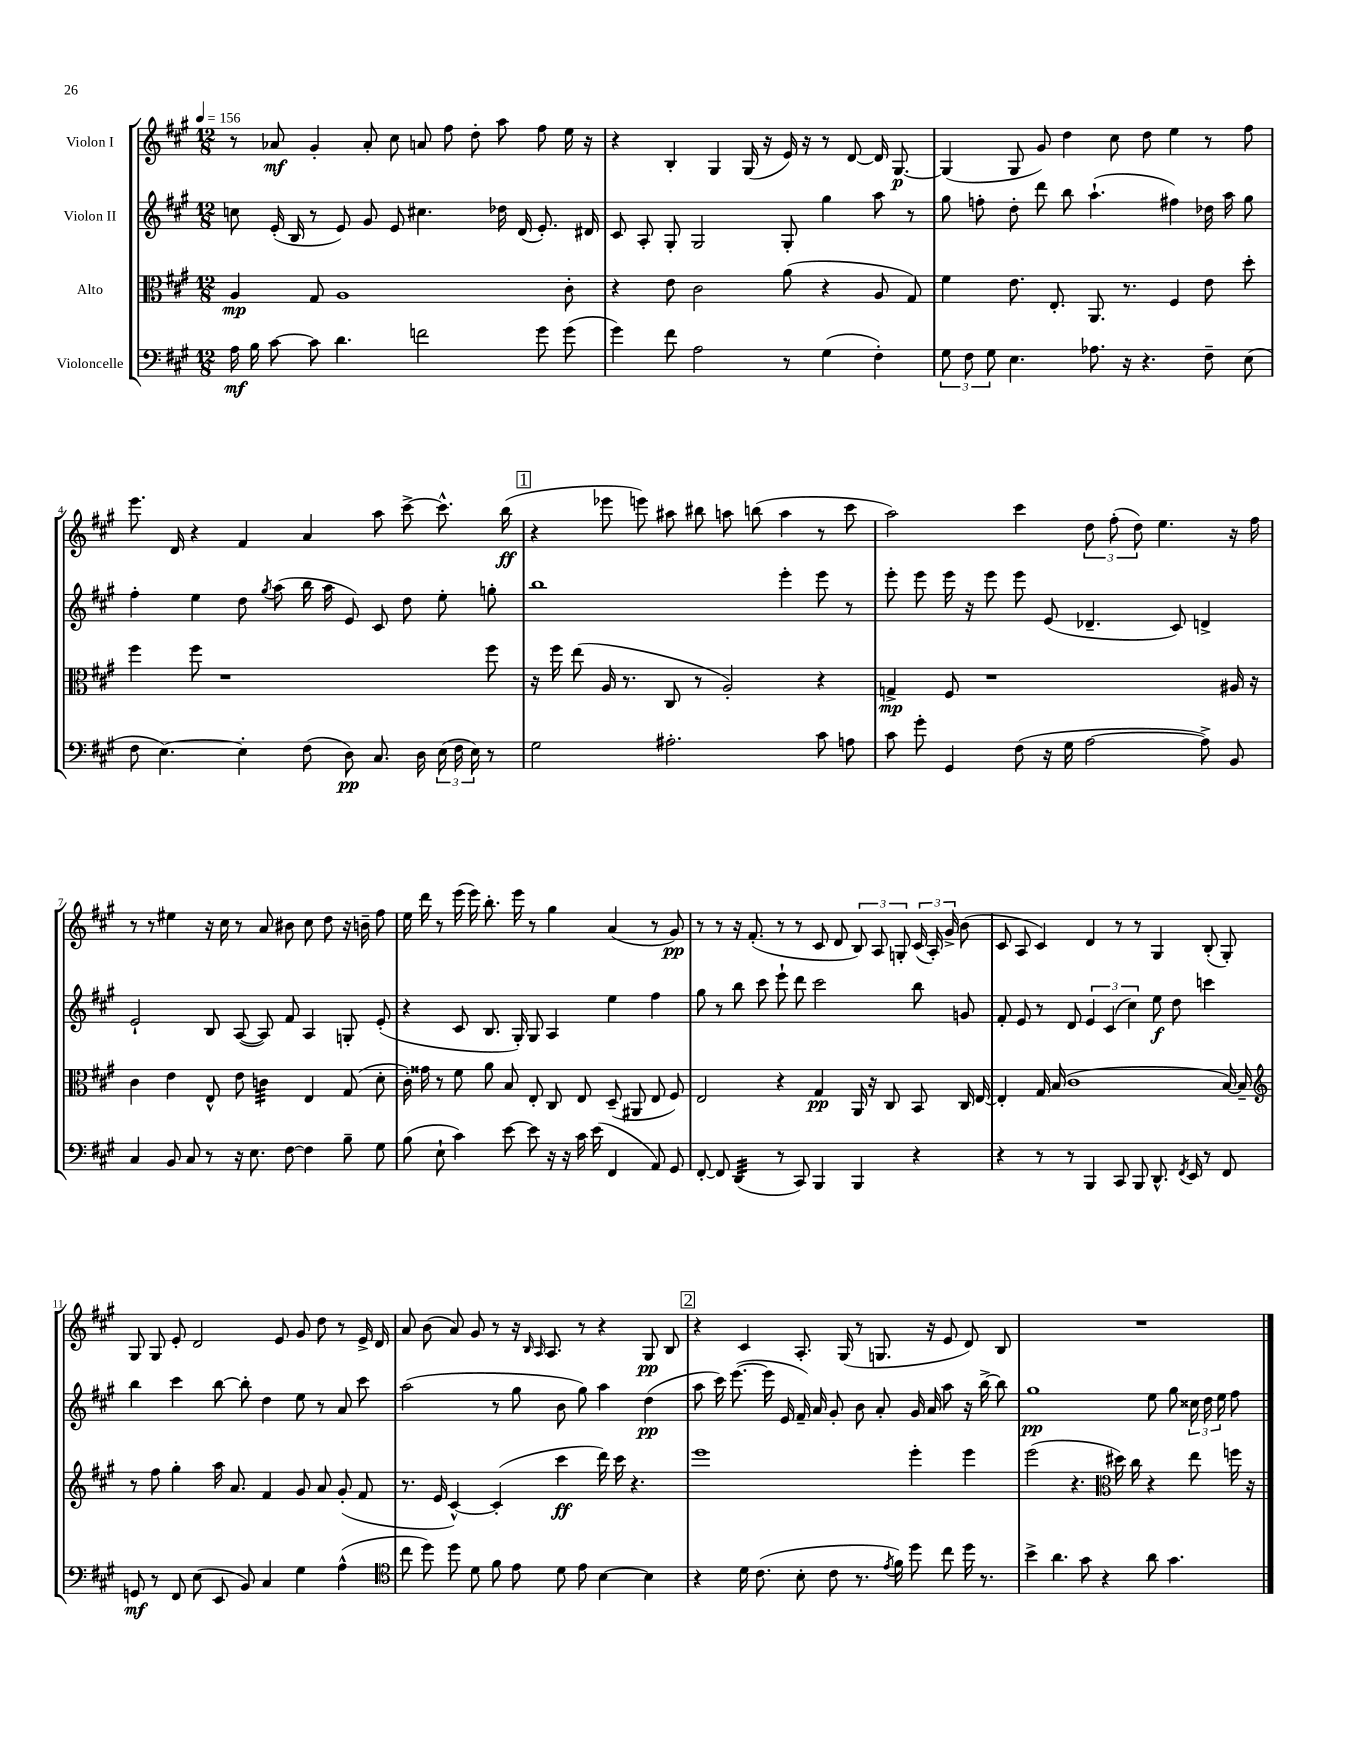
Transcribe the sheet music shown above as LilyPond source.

<<
\new StaffGroup <<
\new Staff = "s0" \with { instrumentName = "Violon I" } {
    \clef treble \key a \major \numericTimeSignature \time 12/8 \tempo 4 = 156
    \autoBeamOff r8 aes'8\mf gis'4-. aes'8-. cis''8 a'8 fis''8 d''8-. a''8 fis''8 e''16 r16 |
    r4 b4-. gis4 gis16( r16 e'16) r16 r8 d'8~ d'16 gis8.~\p |
    gis4( gis8 gis'8) d''4 cis''8 d''8 e''4 r8 fis''8 |
    e'''8. d'16 r4 fis'4 a'4 a''8 cis'''8~-> cis'''8.-^ b''16\ff( |
    \mark \markup { \box "1" } r4 ees'''8 e'''8) ais''8 bis''8 a''8 b''8( a''4 r8 cis'''8 |
    a''2) cis'''4 \tuplet 3/2 { d''8 fis''8-.( d''8) } e''4. r16 fis''16 |
    r8 r8 eis''4 r16 cis''16 r8 a'8 bis'8 cis''8 d''8 r16 b'16-- fis''8 |
    e''16 d'''16 r8 e'''16( e'''16) b''8.-. e'''16 r8 gis''4 a'4( r8 gis'8\pp) |
    r8 r8 r16 fis'8.-.( r8 r8 cis'8 d'8 \tuplet 3/2 { b8) a8 g8-. } \tuplet 3/2 { cis'16( a16-.) gis'16-> } b'8( |
    cis'8 a8 cis'4) d'4 r8 r8 gis4 b8-.( gis8-.) |
    gis8 gis8 e'8-. d'2 e'8 gis'8 d''8 r8 e'16-> d'16 |
    a'8 b'8( a'8) gis'8 r8 r16 \grace { b16 a16 } a8. r8 r4 gis8\pp b8 |
    \mark \markup { \box "2" } r4 cis'4 a8.-. gis16( r8 g8. r16 e'8 d'8) b8 |
    R1. \bar "|." |
}
\new Staff = "s1" \with { instrumentName = "Violon II" } {
    \clef treble \key a \major \numericTimeSignature \time 12/8
    \autoBeamOff c''8 e'16-.( b16 r8 e'8) gis'8 e'8 cis''4. des''16 d'16( e'8.-.) dis'16 |
    cis'8 a8-. gis8-. gis2 gis8-. gis''4 a''8 r8 |
    gis''8 f''8-. d''8-. d'''8 b''8 a''4.-!( fis''4) des''16 a''16 gis''8 |
    fis''4-. e''4 d''8 \acciaccatura { gis''8 } a''8( b''16 a''16 e'8) cis'8 d''8 e''8-. g''8-. |
    \mark \markup { \box "1" } b''1 e'''4-. e'''8 r8 |
    e'''8-. e'''8 e'''16 r16 e'''8 e'''8 e'8( des'4.-- cis'8) d'4-> |
    e'2-! b8 a8~( a8) fis'8 a4 g8-. e'8-.( |
    r4 cis'8 b8. gis16-.) gis8 a4 e''4 fis''4 |
    gis''8 r8 b''8 cis'''8 e'''8-! d'''8 cis'''2 b''8 g'8 |
    fis'8-. e'8 r8 d'8 \tuplet 3/2 { e'4 cis'4( cis''4) } e''8\f d''8 c'''4 |
    b''4 cis'''4 b''8~ b''8-. d''4 e''8 r8 a'8 cis'''8 |
    a''2( r8 gis''8 b'8 gis''8) a''4 d''4\pp( |
    \mark \markup { \box "2" } a''8 cis'''16) e'''8.~( e'''16 e'16 fis'16--) a'16 gis'8-. b'8 a'8-. gis'16 a'16 a''8 r16 b''16~-> b''8 |
    gis''1\pp e''8 gis''8 \tuplet 3/2 { cisis''16 d''16 e''16 } fis''8 \bar "|." |
}
\new Staff = "s2" \with { instrumentName = "Alto" } {
    \clef alto \key a \major \numericTimeSignature \time 12/8
    \autoBeamOff a4\mp gis8 a1 cis'8-. |
    r4 e'8 cis'2 a'8( r4 a8 gis8) |
    fis'4 e'8. e8.-. a,8. r8. fis4 e'8 d''8-. |
    fis''4 fis''8 r1 fis''8 |
    \mark \markup { \box "1" } r16 fis''16 e''8( a16 r8. cis8 r8 a2-.) r4 |
    g4->\mp fis8 r1 ais16 r16 |
    cis'4 e'4 e8-^ e'8 c'4:32 e4 gis8( d'8-. |
    cis'16-.) gisis'16 r8 fis'8 a'8 b8 e8-. cis8 e8 d8--( ais,8 e8 fis8) |
    e2 r4 gis4\pp a,16 r16 cis8 b,8 cis16 e16~ |
    e4-. gis16 b16( cis'1 b16~) b16-- |
    \clef treble r8 fis''8 gis''4-. a''16 a'8. fis'4 gis'8 a'8 gis'8-.( fis'8 |
    r8. e'16 cis'4~-^) cis'4-.( cis'''4\ff d'''16) cis'''16 r4. |
    \mark \markup { \box "2" } e'''1 e'''4-. e'''4 |
    e'''2( r4. \clef alto dis''16) cis''16 r4 e''8 f''16 r16 \bar "|." |
}
\new Staff = "s3" \with { instrumentName = "Violoncelle" } {
    \clef bass \key a \major \numericTimeSignature \time 12/8
    \autoBeamOff a16\mf b16 cis'8~ cis'8 d'4. f'2 gis'8 gis'8( |
    gis'4) fis'8 a2 r8 gis4( fis4-.) |
    \tuplet 3/2 { gis8 fis8 gis8 } e4. aes8. r16 r4. fis8-- e8( |
    fis8 e4.~) e4-. fis8( d8\pp) cis8. d16 \tuplet 3/2 { e16( fis16 e16) } r8 |
    \mark \markup { \box "1" } gis2 ais2.-. cis'8 a8 |
    cis'8 gis'8-. gis,4 fis8( r16 gis16 a2~ a8->) b,8 |
    cis4 b,8 cis8 r8 r16 e8. fis8~ fis4 b8-- gis8 |
    b8( e8-! cis'4) e'8~ e'8 r16 r16 cis'16 e'16( fis,4 a,8) gis,8 |
    fis,8~-. fis,8 d,4:32( r8 cis,8) b,,4 b,,4 r4 |
    r4 r8 r8 b,,4 cis,8 b,,8 d,8.-^ \acciaccatura { fis,8 } e,16 r8 fis,8 |
    g,8\mf r8 fis,8 e8( e,8 b,8) cis4 gis4 a4-^( |
    \clef tenor cis''8 d''8) d''8 d'8 fis'8 e'8 d'8 e'8 b4~ b4 |
    \mark \markup { \box "2" } r4 d'16 cis'8.( b8-. cis'8 r8. \acciaccatura { e'8 } fis'16) d''8 cis''8 d''16 r8. |
    b'4-> a'4. gis'8 r4 a'8 gis'4. \bar "|." |
}
>>
>>
